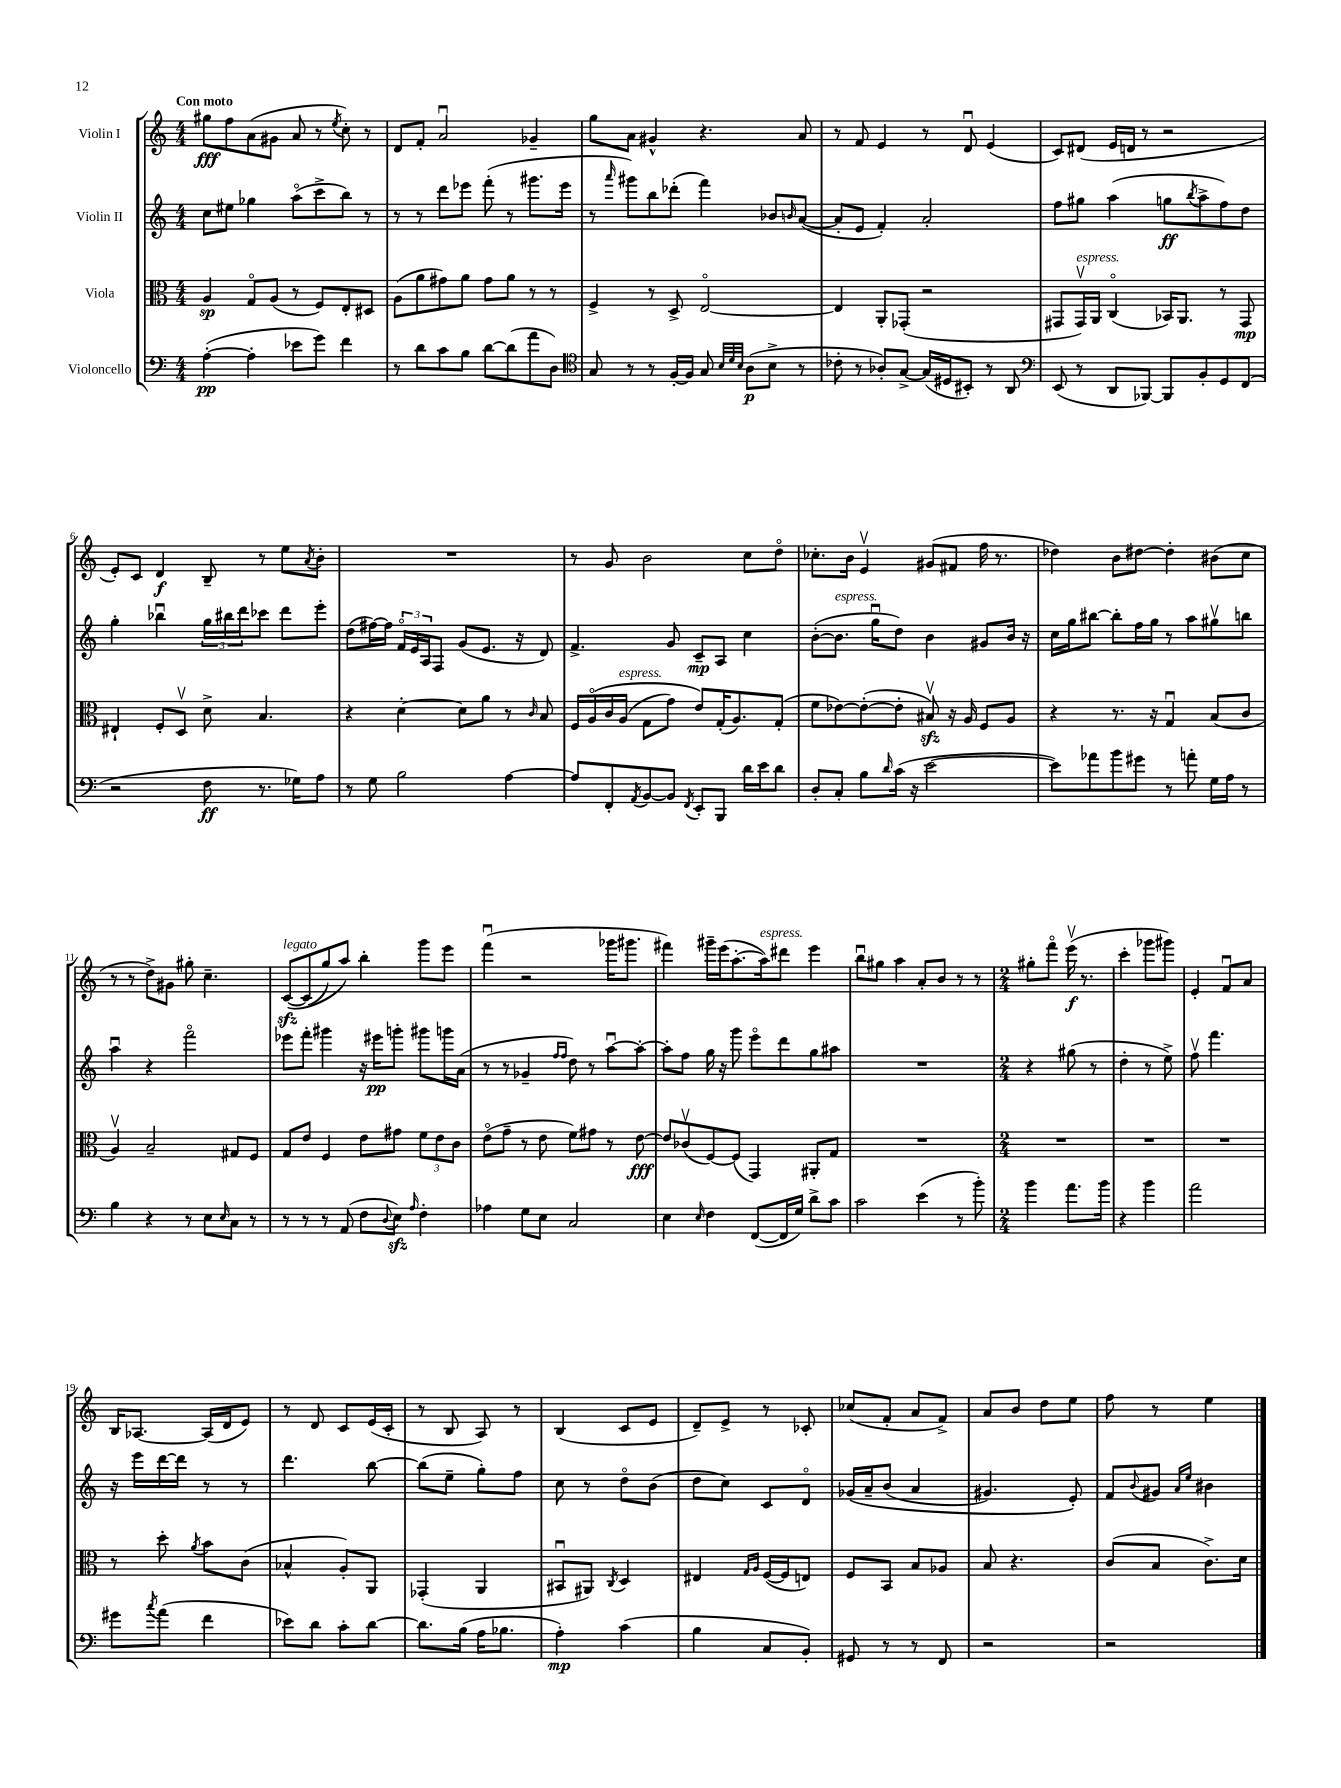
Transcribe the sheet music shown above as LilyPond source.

<<
\new StaffGroup <<
\new Staff = "s0" \with { instrumentName = "Violin I" } {
    \clef treble \key c \major \numericTimeSignature \time 4/4 \tempo "Con moto"
    gis''8\fff f''8 a'8( gis'8 a'8 r8 \acciaccatura { e''8 } c''8-.) r8 |
    d'8 f'8-. a'2\downbow ges'4-- |
    g''8 a'8 gis'4-^ r4. a'8 |
    r8 f'8 e'4 r8 d'8\downbow e'4( |
    c'8) dis'8( e'16 d'16 r8 r2 |
    e'8-.) c'8 d'4\f b8-- r8 e''8 \acciaccatura { a'8 } b'8-. |
    R1 |
    r8 g'8 b'2 c''8 d''8\flageolet |
    ces''8.-. b'16 e'4\upbow gis'8( fis'8 f''16 r8. |
    des''4) b'8 dis''8~ dis''4-. bis'8( c''8 |
    r8 r8 d''8->) gis'8 gis''8-. c''4.-- |
    c'8~\sfz^\markup { \italic "legato" }\( c'8( g''8) a''8\) b''4-. g'''8 e'''8 |
    f'''4\downbow( r2 ges'''16 gis'''8. |
    fis'''4) gis'''16-- e'''16( a''8.~-. a''16^\markup { \italic "espress." }) dis'''8 e'''4 |
    b''8\downbow gis''8 a''4 a'8-. b'8 r8 r8 |
    \numericTimeSignature \time 2/4 gis''8-. f'''8\flageolet e'''16\upbow\f( r8. |
    c'''4-. ges'''8 gis'''8) |
    e'4-. f'8\downbow a'8 |
    b16 aes8.~ aes16( d'16 e'8) |
    r8 d'8 c'8 e'16( c'16-. |
    r8 b8 a8) r8 |
    b4( c'8 e'8 |
    d'8--) e'8-> r8 ces'8-. |
    ces''8( f'8-. a'8 f'8->) |
    a'8 b'8 d''8 e''8 |
    f''8 r8 e''4 \bar "|." |
}
\new Staff = "s1" \with { instrumentName = "Violin II" } {
    \clef treble \key c \major \numericTimeSignature \time 4/4
    c''8 eis''8 ges''4 a''8\flageolet( c'''8-> b''8) r8 |
    r8 r8 d'''8 ees'''8 f'''8-.( r8 gis'''8. ees'''16 |
    r8 \grace { a'''16 } gis'''8) b''8 des'''8-.( f'''4) bes'8 \grace { b'16 } a'8~( |
    a'8-. e'8 f'4-.) a'2-. |
    f''8 gis''8 a''4( g''8\ff \acciaccatura { b''8 } a''8-> f''8) d''8 |
    g''4-. bes''4\downbow \tuplet 3/2 { g''16 bis''16 d'''16 } ces'''8 d'''8 e'''8-. |
    d''8( fis''16~) fis''16 \tuplet 3/2 { f'16\flageolet e'16 a16 } f8 g'8( e'8. r16 d'8) |
    f'4.-> g'8 c'8--\mp a8 c''4 |
    b'8~-.( b'8.^\markup { \italic "espress." } g''16\downbow d''8) b'4 gis'8 b'16 r16 |
    c''16 g''16 bis''8~ bis''8-. f''16 g''16 r8 a''8 gis''8\upbow b''8 |
    a''4\downbow r4 f'''2\flageolet |
    ees'''8 f'''8-. gis'''4 r16 eis'''16\pp g'''8-. gis'''8 g'''16 a'16( |
    r8 r8 ges'4-- \grace { f''16 f''16 } d''8) r8 a''8~\downbow a''8~-. |
    a''8-. f''8 g''16 r16 g'''8 e'''8\flageolet d'''8 g''8 ais''8 |
    R1 |
    \numericTimeSignature \time 2/4 r4 gis''8( r8 |
    d''4-. r8 e''8->) |
    f''8\upbow f'''4. |
    r16 e'''16 d'''16~ d'''16 r8 r8 |
    d'''4. b''8~ |
    b''8( e''8-- g''8-.) f''8 |
    c''8 r8 d''8\flageolet b'8( |
    d''8 c''8) c'8 d'8\flageolet |
    ges'16\( a'16-- b'8( a'4 |
    gis'4.) e'8-.\) |
    f'8 \appoggiatura { b'8 } gis'8 \grace { a'16 e''16 } bis'4 \bar "|." |
}
\new Staff = "s2" \with { instrumentName = "Viola" } {
    \clef alto \key c \major \numericTimeSignature \time 4/4
    a4\sp g8\flageolet a8( r8 f8) e8-. dis8 |
    a8( a'8 gis'8) a'8 gis'8 a'8 r8 r8 |
    f4-> r8 d8-> e2~\flageolet |
    e4 a,8-. ges,8-.( r2 |
    gis,8 gis,16\upbow^\markup { \italic "espress." }) a,16 c4\flageolet( bes,16) a,8. r8 gis,8\mp |
    eis4-! f8-. d8\upbow d'8-> b4. |
    r4 d'4~-. d'8 a'8 r8 \grace { c'16 } b8 |
    f16 a16\flageolet\( c'16 a16^\markup { \italic "espress." }( g8 g'8) e'8\) g16-.( a8.) g8-.( |
    f'8 ees'8~) ees'8~-.( ees'8-. bis8\upbow\sfz) r16 a16 f8 a8 |
    r4 r8. r16 g4\downbow b8( c'8 |
    a4\upbow) b2-- gis8 f8 |
    g8 e'8 f4 e'8 gis'8 \tuplet 3/2 { f'8 e'8 c'8 } |
    e'8\flageolet( g'8-- r8 e'8 f'8) gis'8 r8 e'8~\fff |
    e'8 ces'8\upbow( f8~) f8( g,4) ais,8-. g8 |
    R1 |
    \numericTimeSignature \time 2/4 R2 |
    R2 |
    R2 |
    r8 d''8-. \acciaccatura { a'8 } b'8 c'8( |
    bes4-^ a8-.) a,8 |
    ges,4-.( a,4 |
    bis,8\downbow ais,8) \acciaccatura { c8 } d4 |
    eis4 \grace { g16 a16 } f16~( f16 e8) |
    f8 b,8 b8 aes8 |
    b8 r4. |
    c'8( b8 c'8.->) d'16 \bar "|." |
}
\new Staff = "s3" \with { instrumentName = "Violoncello" } {
    \clef bass \key c \major \numericTimeSignature \time 4/4
    a4~-.\pp( a4-. ees'8 g'8) f'4 |
    r8 d'8 c'8 b8 d'8~ d'8( a'8 d8) |
    \clef tenor g8 r8 r8 f16~-. f16 g8 \grace { b32 d'32 b32 } a8\p( b8-> r8 |
    ces'8-. r8 aes8-.) g8~-> g16( dis16 bis,8-.) r8 a,8 |
    \clef bass e,8( r8 d,8 bes,,8~) bes,,8 b,8-. g,8 f,8( |
    r2 f8\ff r8. ges16) a8 |
    r8 g8 b2 a4~ |
    a8 f,8-. \acciaccatura { a,8 } b,8~ b,8 \acciaccatura { f,8 } e,8-. b,,8 d'16 e'16 d'8 |
    d8-. c8-. b8 \grace { d'16 } c'16( r16 e'2~ |
    e'8) aes'8 b'8 gis'8 r8 a'8-. g16 a16 r8 |
    b4 r4 r8 e8 \grace { e16 } c8 r8 |
    r8 r8 r8 a,8( f8 \appoggiatura { d8 } e8\sfz) \grace { a16 } f4-. |
    aes4 g8 e8 c2 |
    e4 \grace { e16 } f4 f,8~( f,16 g16) d'8-> c'8 |
    c'2 e'4( r8 b'8-.) |
    \numericTimeSignature \time 2/4 b'4 a'8. b'16 |
    r4 b'4 |
    a'2 |
    gis'8 \acciaccatura { c''8 } a'8( f'4 |
    ees'8) d'8 c'8-. d'8~ |
    d'8. b16( a16 bes8. |
    a4-.\mp) c'4( |
    b4 c8 b,8-.) |
    gis,8 r8 r8 f,8 |
    r2 |
    r2 \bar "|." |
}
>>
>>
